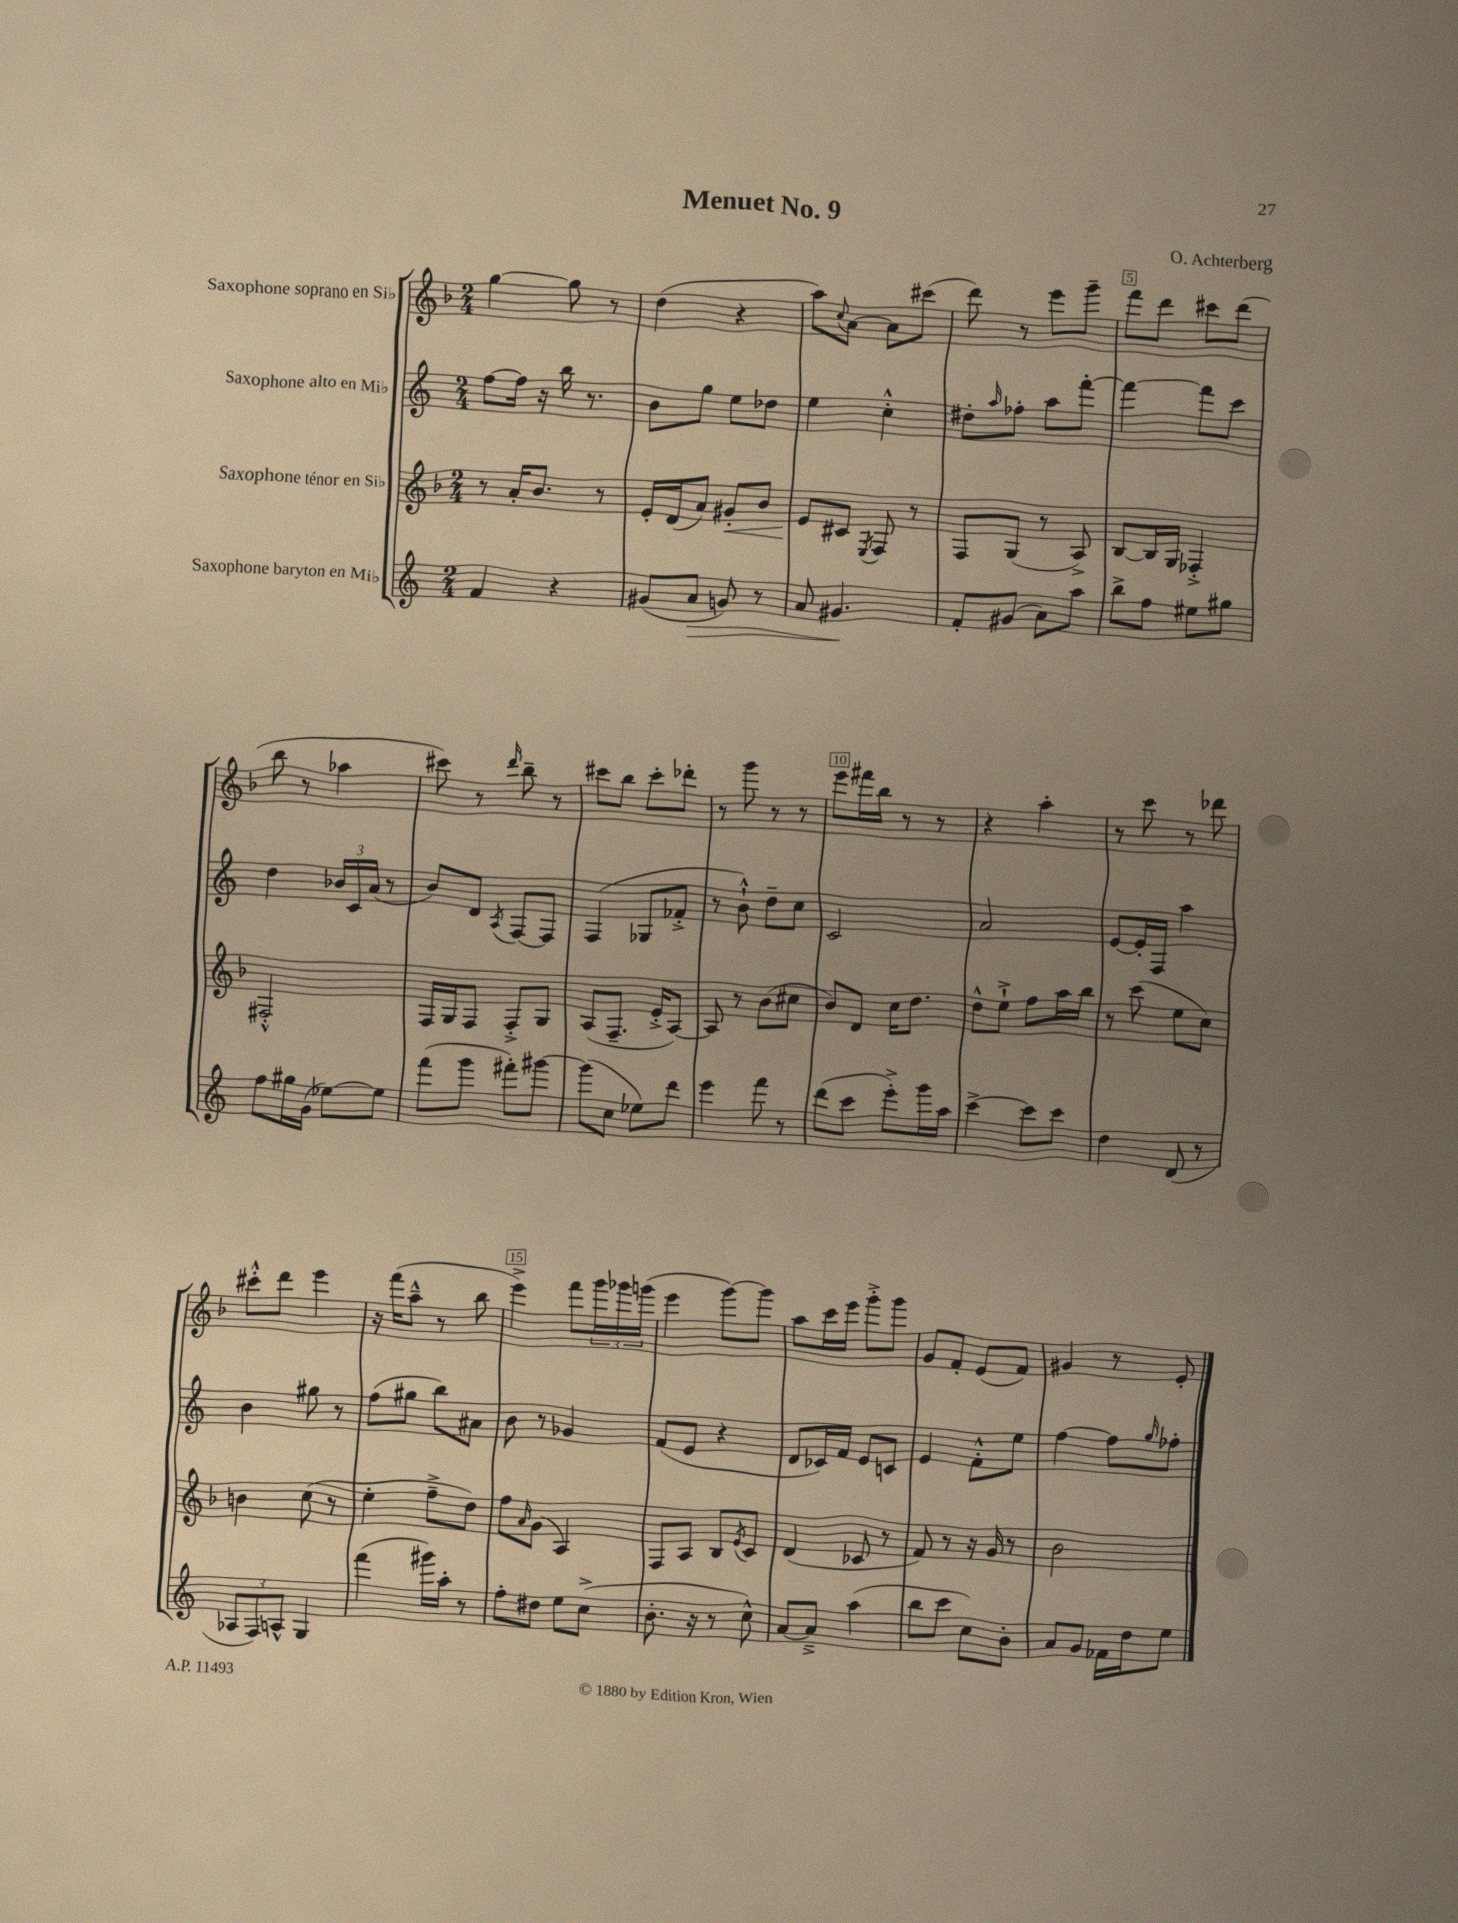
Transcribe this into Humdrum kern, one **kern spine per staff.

**kern	**kern	**kern	**kern
*staff4	*staff3	*staff2	*staff1
*clefG2	*clefG2	*clefG2	*clefG2
*k[]	*k[b-]	*k[]	*k[b-]
*M2/4	*M2/4	*M2/4	*M2/4
4f	8r	[8ff	[4gg
.	16a'	16ff]	.
.	8.b-	16r	.
4r	.	16bb	8gg]
.	.	8.r	.
.	8r	.	8r
=	=	=	=
(8g#	16e'	8b	(4dd
.	(16d	.	.
8a	8a)	8gg	.
8g)	8g#'	8ee	4r
8r	8b-	8dd-	.
=	=	=	=
8a	8e	4ee	8aa)
.	.	.	8qqcc
4.g#	8c#	.	[8a
.	8qE	.	.
.	8F	4cc'^^	8a]
.	8r	.	(8ccc#
=	=	=	=
8f'	8F	8dd#'	8ddd)
.	.	16qqaa	.
(8g#	(8G	8ff-'	8r
8a)	8r	8aa	8eee
8aa	8A^)	[8fff'	8ggg~
=	=	=	=
8bb^	[8B-	4fff_	8fff
8ff	16B-]	.	8ddd
.	16G	.	.
8ee#	4F-'^	8fff]	8ccc#
8gg#	.	8ccc	(8ddd
=	=	=	=
8ff	2F#'^^	4dd	8bb-
16gg#	.	.	8r
(16g	.	.	.
[8ee-)	.	24b-	4aa-
.	.	24c	.
.	.	(24a	.
8ee-]	.	8r	.
=	=	=	=
(8fff	16F	8b)	8ccc#)
.	16G	.	.
8ggg	8F	8d	8r
.	.	8qA	16qqddd
8fff#')	8F'^	[8F	8bb-~
[8ggg#	8G	8F]	8r
=	=	=	=
(8ggg#]	(8A	(4F	8ccc#
8cc	8.F~	.	8bb-
8ee-)	.	8G-	8ccc#'
.	16e'^	.	.
8ddd	[8A)	8f-'^	8ddd-'
=	=	=	=
4eee	8A]	8r	8r
.	8r	8b`^^)	8ggg
8fff	(8b-	8dd~	8r
8r	8cc#	8cc	8r
=	=	=	=
(8ddd	8b-)	2c	8eee
8ccc	8d	.	16fff#
.	.	.	16bb-
8eee'^)	16cc	.	8r
.	8.dd	.	.
16ggg	.	.	8r
16aa	.	.	.
=	=	=	=
[4ccc^	8dd^^	2a	4r
.	8ee`^	.	.
8ccc]	8ff	.	4aa'
8ccc	16aa	.	.
.	16bb-	.	.
=	=	=	=
4dd	8r	[8e	8r
.	(8ccc	16e']	8ccc
.	.	16F	.
(8d	8ee	4aa	8r
8r	8cc)	.	8ddd-
=	=	=	=
12A-	4b	4b	8ccc#'^^
12F)	.	.	.
.	.	.	8ddd
12A^^	.	.	.
4G	(8cc	8gg#	4eee
.	8r	8r	.
=	=	=	=
(4fff	4ee'	(8ff	16r
.	.	.	(16fff
.	.	8gg#	8aa~^^
16ggg#)	8ff~^	8bb)	8r
16aa'	.	.	.
8r	8dd)	8a#	8bb-
=	=	=	=
8ff'	8ff	8b	4eee^)
.	16qqa	.	.
8dd#	(8g	8r	.
8ee	4A)	4g-	8fff
(8cc^	.	.	24ggg
.	.	.	24ggg-
.	.	.	(24ggg
=	=	=	=
8.b'	8F	(8f	4eee
.	8A	8e	.
16r	.	.	.
8r	8B-	4r	[8ggg)
.	8qe	.	.
8cc^^)	8c	.	8ggg]
=	=	=	=
[8a	(4d	8d	8aa
8a~^]	.	16c-)	16ccc
.	.	16f	16eee
(4aa	8c-	8e	8ggg'^
.	8r	8c	8ggg
=	=	=	=
8bb	8f)	4e	8g
8ccc	8r	.	8f'
8cc)	16r	8f'^^	(8e
.	16g	.	.
8b'	8r	8ee	8f)
=	=	=	=
8a	2b-	[4ff	4g#
8g	.	.	.
16f-	.	8ff]	8r
16dd	.	.	.
.	.	16qqgg	.
8ee	.	8ff-'	8e'
==	==	==	==
*-	*-	*-	*-
